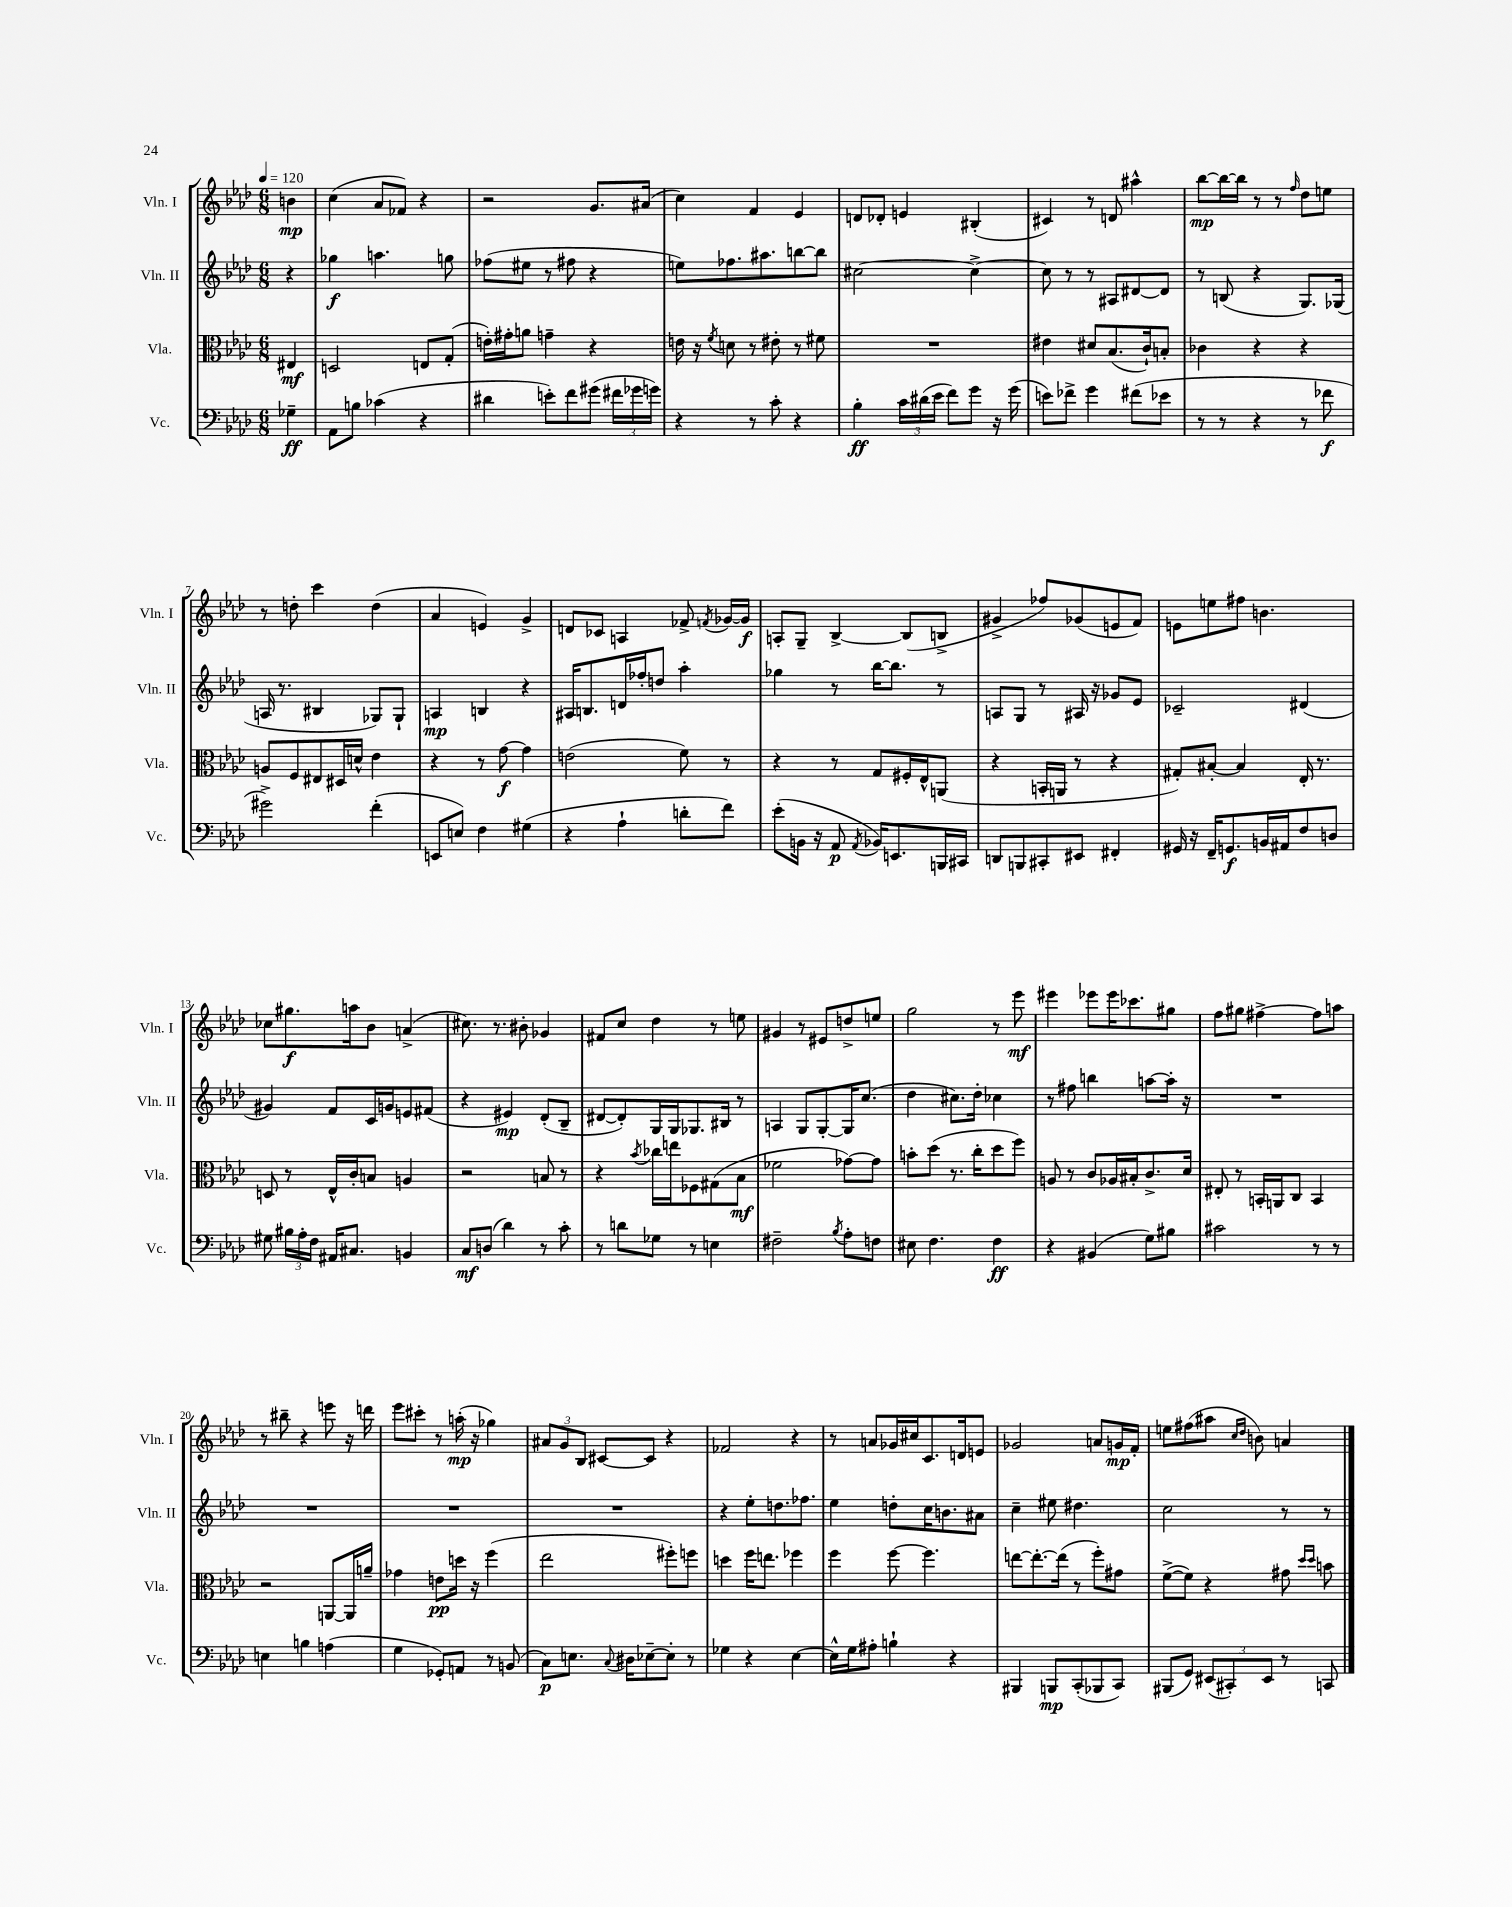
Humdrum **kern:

**kern	**kern	**kern	**kern
*staff4	*staff3	*staff2	*staff1
*clefF4	*clefC3	*clefG2	*clefG2
*k[b-e-a-d-]	*k[b-e-a-d-]	*k[b-e-a-d-]	*k[b-e-a-d-]
*M6/8	*M6/8	*M6/8	*M6/8
*MM120	*MM120	*MM120	*MM120
4G-~\	4E#/	4r	4b\
=	=	=	=
8AA-\L	2D/	4gg-\	(4cc\
8B\J	.	.	.
(4c-\	.	4.aa\	8a-/L
.	.	.	8f-/J)
4r	8E/L	.	4r
.	(8G'/J	8gg\	.
=	=	=	=
4d#\	16e'\LL)	(8ff-\L	2r
.	16g#'\J	.	.
.	8a\J	8ee#\J	.
8e'\L)	4g~\	8r	.
8f\	.	8ff#\	.
(8g#\J	4r	4r	8.g/L
24f#\LL	.	.	.
24g-\	.	.	.
.	.	.	(16a#/Jk
24g\JJ)	.	.	.
=	=	=	=
4r	16e\	8ee\L)	4cc\)
.	16r	.	.
.	8qf/	.	.
.	8d\	8.ff-\	.
8r	8r	.	4f/
.	.	8.aa#\	.
8c'\	8e#'\	.	.
4r	8r	[8bb\	4e-/
.	8f#\	8bb\]J	.
=	=	=	=
4B-'\	2.r	[2cc#\	8d/L
.	.	.	8d-'/J
24c\LL	.	.	4e/
(24d#\	.	.	.
24e-\JJ	.	.	.
8f\L)	.	.	.
8g\J	.	4cc#^\_	(4B#'/
16r	.	.	.
(16g\	.	.	.
=	=	=	=
8e\L)	4e#\	8cc#\]	4c#/)
8f-^\J	.	8r	.
4g\	8d#/L	8r	8r
.	(8.B-/	8A#/L	8d/
(8f#\L	.	[8d#/	4aa#^^\
.	16c`/k)	.	.
8e-\J	8B'/J	8d#/]J	.
=	=	=	=
8r	4c-\	8r	[8bb-\L
8r	.	(8B/	16bb-\_L
.	.	.	16bb-\]JJ
4r	4r	4r	8r
.	.	.	8r
.	.	.	16qqff/
8r	4r	8.G/L)	8dd-\L
8f-\	.	.	8ee\J
.	.	(16G-/Jk	.
=	=	=	=
2g#^\)	8A/L	16A/	8r
.	.	8.r	.
.	8F/	.	8dd'\
.	8E#/	4B#/	4ccc\
.	16D#/L	.	.
.	16d^^/JJ	.	.
(4f'\	4e-\	8G-/L)	(4dd\
.	.	8G-`/J	.
=	=	=	=
8EE/L	4r	4A/	4a-/
8E/J)	.	.	.
4F\	8r	4B/	4e/)
.	[8g\	.	.
(4G#\	4g\]	4r	4g^/
=	=	=	=
4r	(2e\	16A#/LK	8d/L
.	.	8.B/	.
.	.	.	8c-/J
4A-`\	.	16d/L	4A/
.	.	16ff-'/J	.
.	.	8dd/J	.
8d'\L	8f\)	4aa-'\	8f-^/
.	.	.	8qf/
8f\J)	8r	.	[16g-/LL
.	.	.	16g-/]JJ
=	=	=	=
(8e-'\L	4r	4gg-\	8A'/L
16BB\Jk	.	.	8G~/J
16r	.	.	.
8AA-/	8r	8r	[4B-^/
8qAA-/	.	.	.
16BB-/LK)	8G/L	[16bb-\LK	.
8.EE/	.	8.bb-\]J	.
.	16F#'/L	.	(8B-/]L
.	16E-^^/J	.	.
16BBB/L	(8AA/J	8r	8B^/J
16CC#/JJ	.	.	.
=	=	=	=
8DD/L	4r	8A/L	4g#^/
8BBB/	.	8G/J	.
8CC#'/	16BB'/LL	8r	8ff-/L)
.	16AA/JJ	.	.
8EE#/J	8r	16A#/	(8g-/
.	.	16r	.
4FF#'/	4r	8g-/L	8e/
.	.	8e-/J	8f/J)
=	=	=	=
16GG#/	8G#'/L)	2c-~/	8e\L
16r	.	.	.
16FF~/LK	[8B#'/J	.	8ee\
8.GG/	.	.	.
.	4B#/]	.	8ff#\J
16BB/L	.	.	4.b\
16AA#/J	.	.	.
8F/	16E-'/	(4d#/	.
.	8.r	.	.
8D/J	.	.	.
=	=	=	=
8G#\	8D/	4g#/)	8cc-\L
24B#\LL	8r	.	8.gg#\
24A-'\	.	.	.
24F\JJ	.	.	.
16AA#/LK	16E-^^/LL	8f/L	.
8.C#/J	16c'/J	.	16aa\k
.	8B/J	16c/L	8b-\J
.	.	16g/J	.
4BB/	4A/	8e/	(4a^/
.	.	(8f#/J	.
=	=	=	=
8C/L	2r	4r	8.cc#\)
(8D/J	.	.	.
.	.	.	8.r
4d-\)	.	4e#/)	.
.	.	.	8b#'\
8r	8B/	(8d-'/L	4g-/
8c'\	8r	8B-~/J	.
=	=	=	=
8r	4r	[8d#/L	8f#/L
8d\L	.	8d#'/])	8cc/J
.	8qb-/	.	.
8G-\J	16cc-\LL	16G/L	4dd-\
.	16ee\J	16G/J	.
8r	8F-\	8.G-/	.
4E\	(8G#\	.	8r
.	.	16B#/Jk	.
.	8B-\J	8r	8ee\
=	=	=	=
2F#~\	2f-\	4A/	4g#/
.	.	8G/L	8r
.	.	[8G'/	8e#/L
8qB-/	.	.	.
8A-'\L	[8g-\L)	16G/]K	8dd^/
.	.	(8.cc/J	.
8F\J	8g-\]J	.	8ee/J
=	=	=	=
8E#\	8b'\L	4dd-\	2gg\
4.F\	(8dd-\J	.	.
.	8.r	8.cc#\L)	.
.	16cc'\LK	16dd-'\Jk	.
4F\	8dd-\	4cc-\	8r
.	8ff\J)	.	8eee-\
=	=	=	=
4r	8A/	8r	4eee#\
.	8r	8ff#\	.
(4BB#/	8c/L	4bb\	8eee-\L
.	16A-/L	.	16eee-\K
.	16B#'/J	.	8.ccc-\
8G\L)	8.c^/	[8aa\L	.
8B#\J	.	16aa'\]Jk	8gg#\J
.	16d-/Jk	16r	.
=	=	=	=
2c#\	8E#'/	2.r	8ff\L
.	8r	.	8gg#\J
.	16BB'/LL	.	[4ff#^\
.	16AA/J	.	.
.	8C/J	.	.
8r	4BB/	.	8ff#\]L
8r	.	.	8aa\J
=	=	=	=
4E\	2r	2.r	8r
.	.	.	8bb#~\
4B\	.	.	4r
(4A\	[8AA/L	.	8eee\
.	16AA/]L	.	16r
.	16a~/JJ	.	16ddd\
=	=	=	=
4G\	4g-\	2.r	8eee-\L
.	.	.	8ccc#'\J
8GG-'/L)	8e\L	.	8r
8AA/J	16dd\Jk	.	(16aa'\
.	16r	.	16r
8r	(4ff\	.	4gg-\)
(8BB/	.	.	.
=	=	=	=
8C\L)	2ee-\	2.r	12a#/L
.	.	.	12g/
8.E\J	.	.	.
.	.	.	12B-/J
.	.	.	[8c#/L
8qqC/	.	.	.
16D#\LK	.	.	.
[8E-~\	.	.	8c#/]J
8E-'\]J	8ff#'\L)	.	4r
8r	8ff\J	.	.
=	=	=	=
4G-\	4dd\	4r	2f-/
4r	16ff\LK	8ee-'\L	.
.	8.ee\J	.	.
.	.	8.dd\	.
[4E-\	4ff-\	.	4r
.	.	8.ff-\J	.
=	=	=	=
16E-^^\]LL	4ff\	4ee-\	8r
16G\J	.	.	.
8A#'\J	.	.	8a/L
4B`\	[8ff\	8dd'\L	16g-/L
.	.	.	16cc#/J
.	4.ff\]	16cc\K	8.c/
.	.	8.b\	.
4r	.	.	.
.	.	.	16d/k
.	.	8a#\J	8e/J
=	=	=	=
4BBB#/	[8ee\L	4cc~\	2g-/
.	8.ee'\_	.	.
8BBB/L	.	8ee#\	.
.	(16ee\]Jk	.	.
(8CC'/	8r	4.dd#\	.
8BBB-/	8ff'\L)	.	8a/L
8CC/J)	8g#\J	.	16g/L
.	.	.	16f'/JJ
=	=	=	=
(8BBB#/L	([8f^\L	2cc\	8ee\L
8GG/J)	8f\]J)	.	(8ff#\
(12EE#/L	4r	.	8aa#\J
12CC#'/)	.	.	.
.	.	.	16qqcc/LL
.	.	.	16qqdd-/JJ
.	.	.	8b\)
12EE#/J	.	.	.
8r	8g#\	8r	4a/
.	16qqdd-/LL	.	.
.	16qqdd-/JJ	.	.
8CC/	8b\	8r	.
==	==	==	==
*-	*-	*-	*-
